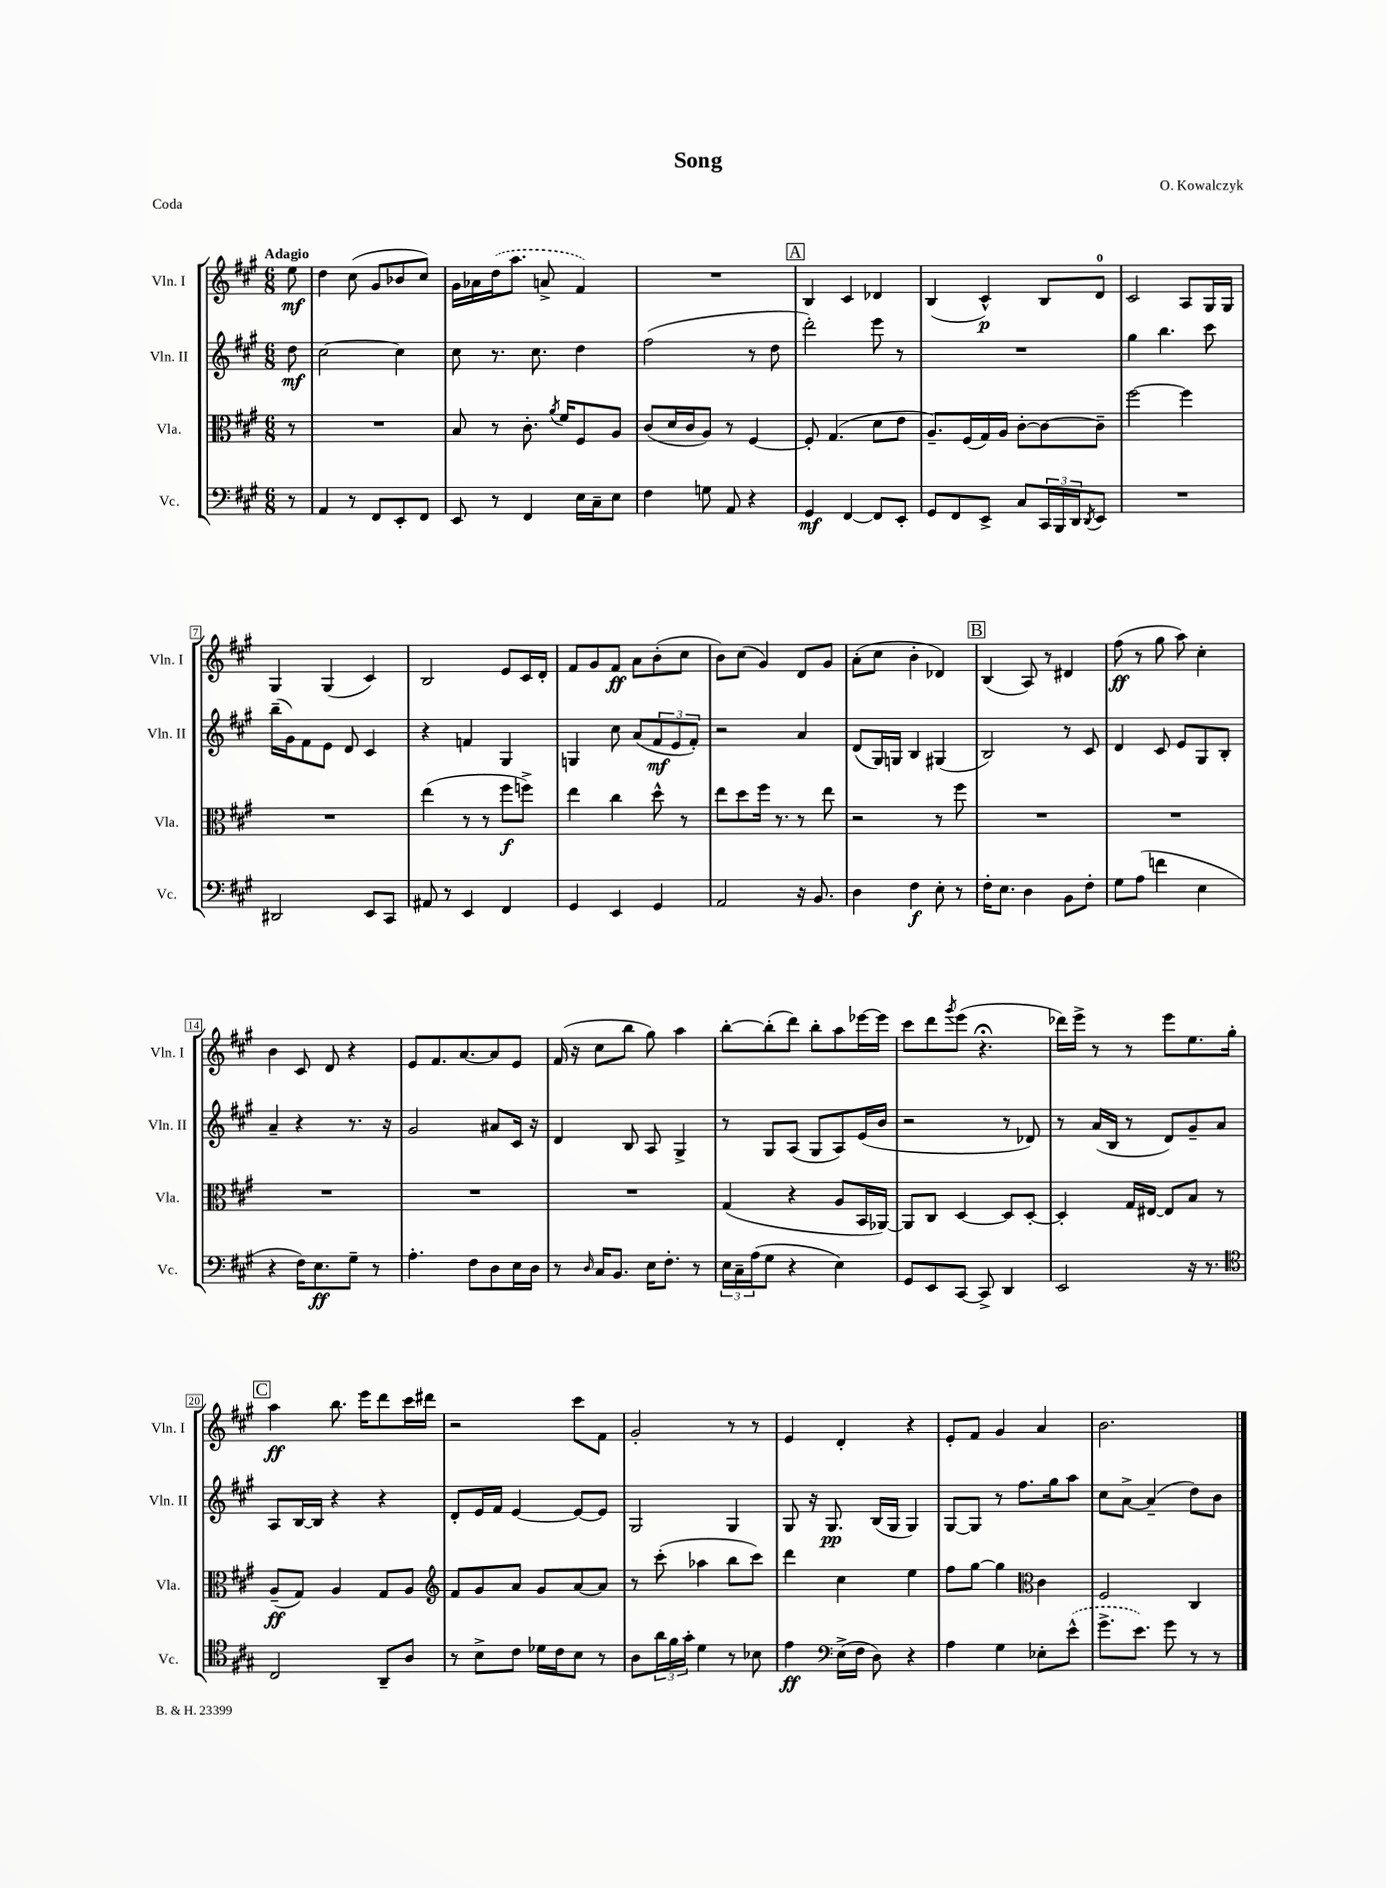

**kern	**dynam	**kern	**dynam	**kern	**dynam	**kern	**dynam
*part4	*part4	*part3	*part3	*part2	*part2	*part1	*part1
*staff4	*staff4	*staff3	*staff3	*staff2	*staff2	*staff1	*staff1
*I"Vc.	*	*I"Vla.	*	*I"Vln. II	*	*I"Vln. I	*
*I'Vc.	*	*I'Vla.	*	*I'Vln. II	*	*I'Vln. I	*
*clefF4	*	*clefC3	*	*clefG2	*	*clefG2	*
*k[f#c#g#]	*	*k[f#c#g#]	*	*k[f#c#g#]	*	*k[f#c#g#]	*
*M6/8	*	*M6/8	*	*M6/8	*	*M6/8	*
=	=	=	=	=	=	=	=
!	!	!	!	!	!	!LO:TX:a:B:t=Adagio	!
8r	.	8r	.	8dd\	mf	8ee\	mf
=1	=1	=1	=1	=1	=1	=1	=1
4AA/	.	2.r	.	[2cc#\	.	4dd\	.
8r	.	.	.	.	.	(8cc#\	.
8FF#/L	.	.	.	.	.	8g#/L	.
8EE'/	.	.	.	4cc#\]	.	8b-X/	.
8FF#/J	.	.	.	.	.	8cc#/J)	.
=2	=2	=2	=2	=2	=2	=2	=2
8EE/	.	8B/	.	8cc#\	.	16g#\LL	.
.	.	.	.	.	.	16a-X\	.
8r	.	8r	.	8.r	.	(16dd\J	.
.	.	.	.	.	.	8.aa\J	.
4FF#/	.	8.c#'\	.	.	.	.	.
.	.	.	.	8.cc#\	.	.	.
.	.	.	.	.	.	8an^/	.
.	.	8qa/	.	.	.	.	.
.	.	16f#/KL	.	.	.	.	.
16E\LL	.	8F#/	.	4dd\	.	4f#/)	.
16C#~\J	.	.	.	.	.	.	.
8E\J	.	8A/J	.	.	.	.	.
=3	=3	=3	=3	=3	=3	=3	=3
4F#\	.	(8c#/L	.	(2ff#\	.	2.r	.
.	.	16d/L	.	.	.	.	.
.	.	16c#/J	.	.	.	.	.
8Gn\	.	8A/J)	.	.	.	.	.
8AA/	.	8r	.	.	.	.	.
4r	.	[4F#/	.	8r	.	.	.
.	.	.	.	8dd\	.	.	.
!!LO:REH:place=s1:t=A
=4	=4	=4	=4	=4	=4	=4	=4
4GG#/	mf	8F#'/]	.	2ddd'\)	.	4B/	.
.	.	(4.G#/	.	.	.	.	.
[4FF#/	.	.	.	.	.	4c#/	.
8FF#/L]	.	8d\L	.	8eee\	.	4d-X/	.
8EE'/J	.	8e\J	.	8r	.	.	.
=5	=5	=5	=5	=5	=5	=5	=5
8GG#/L	.	8.A~/L)	.	2.r	.	(4B/	.
8FF#/	.	.	.	.	.	.	.
.	.	(16F#/L	.	.	.	.	.
8EE^/J	.	16G#/)	.	.	.	4c#^^/)	p
.	.	16A/JJ	.	.	.	.	.
8C#/L	.	[8c#'\L	.	.	.	.	.
24CC#/L	.	8c#\_	.	.	.	8B/L	.
24BBB/	.	.	.	.	.	.	.
24DD/J	.	.	.	.	.	.	.
8qDD/	.	.	.	.	.	.	.
8EE/J	.	8c#~\J]	.	.	.	8d/J	.
=6	=6	=6	=6	=6	=6	=6	=6
2.r	.	[2ff#\	.	4gg#\	.	2c#/	.
.	.	.	.	4.bb\	.	.	.
.	.	4ff#\]	.	.	.	8A/L	.
.	.	.	.	8ccc#\	.	16G#/L	.
.	.	.	.	.	.	16G#/JJ	.
!!LO:LB:g=z
=7	=7	=7	=7	=7	=7	=7	=7
2DD#X/	.	2.r	.	(16bb~\LL	.	4G#/	.
.	.	.	.	16g#\J)	.	.	.
.	.	.	.	8f#\	.	.	.
.	.	.	.	8e\J	.	(4G#/	.
.	.	.	.	8d/	.	.	.
8EE/L	.	.	.	4c#/	.	4c#/)	.
8CC#/J	.	.	.	.	.	.	.
=8	=8	=8	=8	=8	=8	=8	=8
8AA#X/	.	(4ee\	.	4r	.	2B/	.
8r	.	.	.	.	.	.	.
4EE/	.	8r	.	4fn/	.	.	.
.	.	8r	.	.	.	.	.
4FF#/	.	8ff#\L	f	4G#/	.	8e/L	.
.	.	8ffn^\J)	.	.	.	16c#/L	.
.	.	.	.	.	.	16d'/JJ	.
=9	=9	=9	=9	=9	=9	=9	=9
4GG#/	.	4ee\	.	4Gn/	.	8f#/L	.
.	.	.	.	.	.	8g#/	.
4EE/	.	4cc#\	.	8cc#\	.	8f#/J	ff
.	.	.	.	(8a/L	.	8a\L	.
4GG#/	.	8dd^^\	.	12f#/	mf	(8b'\	.
.	.	.	.	12e/	.	.	.
.	.	8r	.	.	.	8cc#\J	.
.	.	.	.	12f#'/J)	.	.	.
=10	=10	=10	=10	=10	=10	=10	=10
2AA/	.	8ee\L	.	2r	.	8b\L)	.
.	.	8dd\	.	.	.	(8cc#\J	.
.	.	16ff#\Jk	.	.	.	4g#/)	.
.	.	8.r	.	.	.	.	.
16r	.	8r	.	4a/	.	8d/L	.
8.BB/	.	.	.	.	.	.	.
.	.	8ee\	.	.	.	8g#/J	.
=11	=11	=11	=11	=11	=11	=11	=11
4D\	.	2r	.	(8d/L	.	(8a'\L	.
.	.	.	.	16G#/L)	.	8cc#\J	.
.	.	.	.	16Gn/JJ	.	.	.
4F#\	f	.	.	4B/	.	4b'\	.
8E'\	.	8r	.	(4G#X/	.	4d-X/)	.
8r	.	8ff#\	.	.	.	.	.
!!LO:REH:place=s1:t=B
=12	=12	=12	=12	=12	=12	=12	=12
16F#'\KL	.	2.r	.	2B/)	.	(4B/	.
8.E\J	.	.	.	.	.	.	.
4D\	.	.	.	.	.	8A/)	.
.	.	.	.	.	.	8r	.
8BB\L	.	.	.	8r	.	4d#X/	.
8F#'\J	.	.	.	8c#/	.	.	.
=13	=13	=13	=13	=13	=13	=13	=13
8G#\L	.	2.r	.	4d/	.	(8ff#\	ff
(8A\J	.	.	.	.	.	8r	.
4fn\	.	.	.	8c#/	.	8gg#\	.
.	.	.	.	8e/L	.	8aa\)	.
4E\	.	.	.	8G#/	.	4cc#'\	.
.	.	.	.	8B'/J	.	.	.
!!LO:LB:g=z
=14	=14	=14	=14	=14	=14	=14	=14
4r	.	2.r	.	4a~/	.	4b\	.
16F#\KL)	.	.	.	4r	.	8c#/	.
8.E\	ff	.	.	.	.	.	.
.	.	.	.	.	.	8d/	.
8G#~\J	.	.	.	8.r	.	4r	.
8r	.	.	.	.	.	.	.
.	.	.	.	16r	.	.	.
=15	=15	=15	=15	=15	=15	=15	=15
4.A'\	.	2.r	.	2g#/	.	8e/L	.
.	.	.	.	.	.	8.f#/	.
.	.	.	.	.	.	[8.a/	.
8F#\L	.	.	.	.	.	.	.
8D\	.	.	.	8a#X/L	.	8a/]	.
16E\L	.	.	.	16c#/Jk	.	8e/J	.
16D\JJ	.	.	.	16r	.	.	.
=16	=16	=16	=16	=16	=16	=16	=16
8r	.	2.r	.	4d/	.	(16f#/	.
.	.	.	.	.	.	16r	.
16qqD/	.	.	.	.	.	.	.
16C#/KL	.	.	.	.	.	8cc#\L	.
8.BB/J	.	.	.	.	.	.	.
.	.	.	.	8B/	.	8bb\J	.
16E\KL	.	.	.	8A/	.	8gg#\)	.
8.F#'\J	.	.	.	.	.	.	.
.	.	.	.	4G#^/	.	4aa\	.
8r	.	.	.	.	.	.	.
=17	=17	=17	=17	=17	=17	=17	=17
24E\LL	.	(4G#/	.	8r	.	[8bb'\L	.
24C#~\	.	.	.	.	.	.	.
(24A\J	.	.	.	.	.	.	.
8G#\J	.	.	.	8G#/L	.	(8bb'\]	.
4r	.	4r	.	(8A/J	.	8ddd\J)	.
.	.	.	.	8G#/L	.	8bb'\L	.
4E\)	.	8A/L	.	8A/)	.	8aa\	.
.	.	16BB/L	.	(16e/L	.	[16eee-X\L	.
.	.	[16AA-X/JJ)	.	16b/JJ	.	16eee-\JJ]	.
=18	=18	=18	=18	=18	=18	=18	=18
8GG#/L	.	8AA-/L]	.	2r	.	8ccc#\L	.
8EE/	.	8C#/J	.	.	.	8ddd\	.
.	.	.	.	.	.	8qggg#/	.
[8CC#/J	.	[4D/	.	.	.	(8eee\J	.
8CC#^/]	.	.	.	.	.	4.r;<	.
4DD/	.	8D/L]	.	8r	.	.	.
.	.	[8D'/J	.	8d-X/)	.	.	.
=19	=19	=19	=19	=19	=19	=19	=19
2EE/	.	4D'/]	.	8r	.	16ddd-X\LL)	.
.	.	.	.	.	.	16eee^\JJ	.
.	.	.	.	(16a/LL	.	8r	.
.	.	.	.	16B/JJ	.	.	.
.	.	16G#/LL	.	8r	.	8r	.
.	.	[16E#X/JJ	.	.	.	.	.
.	.	8E#/L]	.	8d/L)	.	8eee\L	.
16r	.	8B/J	.	8g#~/	.	8.ee\	.
8.r	.	.	.	.	.	.	.
.	.	8r	.	8a/J	.	.	.
.	.	.	.	.	.	16gg#'\Jk	.
!!LO:LB:g=z
!!LO:REH:place=s1:t=C
=20	=20	=20	=20	=20	=20	=20	=20
*clefC4	*	*	*	*	*	*	*
2C#/	.	(8A~/L	ff	8A/L	.	4aa\	ff
.	.	8G#/J)	.	[16B/L	.	.	.
.	.	.	.	16B/JJ]	.	.	.
.	.	4A/	.	4r	.	8.bb\	.
.	.	.	.	.	.	16eee\KL	.
8AA~/L	.	8G#/L	.	4r	.	8ddd\	.
8A/J	.	8A/J	.	.	.	16ccc#\L	.
.	.	.	.	.	.	16ddd#X\JJ	.
=21	=21	=21	=21	=21	=21	=21	=21
*	*	*clefG2	*	*	*	*	*
8r	.	8f#/L	.	8d'/L	.	2r	.
8B^\L	.	8g#/	.	16e/L	.	.	.
.	.	.	.	16f#/JJ	.	.	.
8c#\J	.	8a/J	.	[4e/	.	.	.
16d-X\LL	.	8g#/L	.	.	.	.	.
16c#\J	.	.	.	.	.	.	.
8B\J	.	[8a/	.	8e/L_	.	8ccc#\L	.
8r	.	8a/J]	.	8e/J]	.	8f#\J	.
=22	=22	=22	=22	=22	=22	=22	=22
8A\L	.	8r	.	2G#/	.	2g#'/	.
24a\L	.	(8ccc#'\	.	.	.	.	.
24f#\	.	.	.	.	.	.	.
24g#'\JJ	.	.	.	.	.	.	.
4d\	.	4aa-X\	.	.	.	.	.
8r	.	8bb\L	.	4G#/	.	8r	.
8B-X\	.	8ccc#\J)	.	.	.	8r	.
=23	=23	=23	=23	=23	=23	=23	=23
4e\	ff	4ddd\	.	8G#/	.	4e/	.
.	.	.	.	16r	.	.	.
.	.	.	.	8.G#/	pp	.	.
*clefF4	*	*	*	*	*	*	*
(16E^\LL	.	4cc#\	.	.	.	4d'/	.
16F#\JJ	.	.	.	.	.	.	.
8D\)	.	.	.	(16B/LL	.	.	.
.	.	.	.	16G#/JJ	.	.	.
4r	.	4ee\	.	4G#/)	.	4r	.
=24	=24	=24	=24	=24	=24	=24	=24
4A\	.	8ff#\L	.	[8G#/L	.	8e'/L	.
.	.	[8gg#\J	.	8G#/J]	.	8f#/J	.
4G#\	.	4gg#\]	.	8r	.	4g#/	.
.	.	.	.	8.ff#\L	.	.	.
*	*	*clefC3	*	*	*	*	*
8E-X'\L	.	4c#\	.	.	.	4a/	.
.	.	.	.	16gg#\k	.	.	.
(8e^^\J	.	.	.	8aa\J	.	.	.
=25	=25	=25	=25	=25	=25	=25	=25
8.g#^\L	.	2F#/	.	8cc#\L	.	2.b\	.
.	.	.	.	[8a^\J	.	.	.
8.e\J)	.	.	.	.	.	.	.
.	.	.	.	(4a~/]	.	.	.
8g#\	.	.	.	.	.	.	.
8r	.	4C#/	.	8dd\L)	.	.	.
8r	.	.	.	8b\J	.	.	.
==	==	==	==	==	==	==	==
*-	*-	*-	*-	*-	*-	*-	*-
